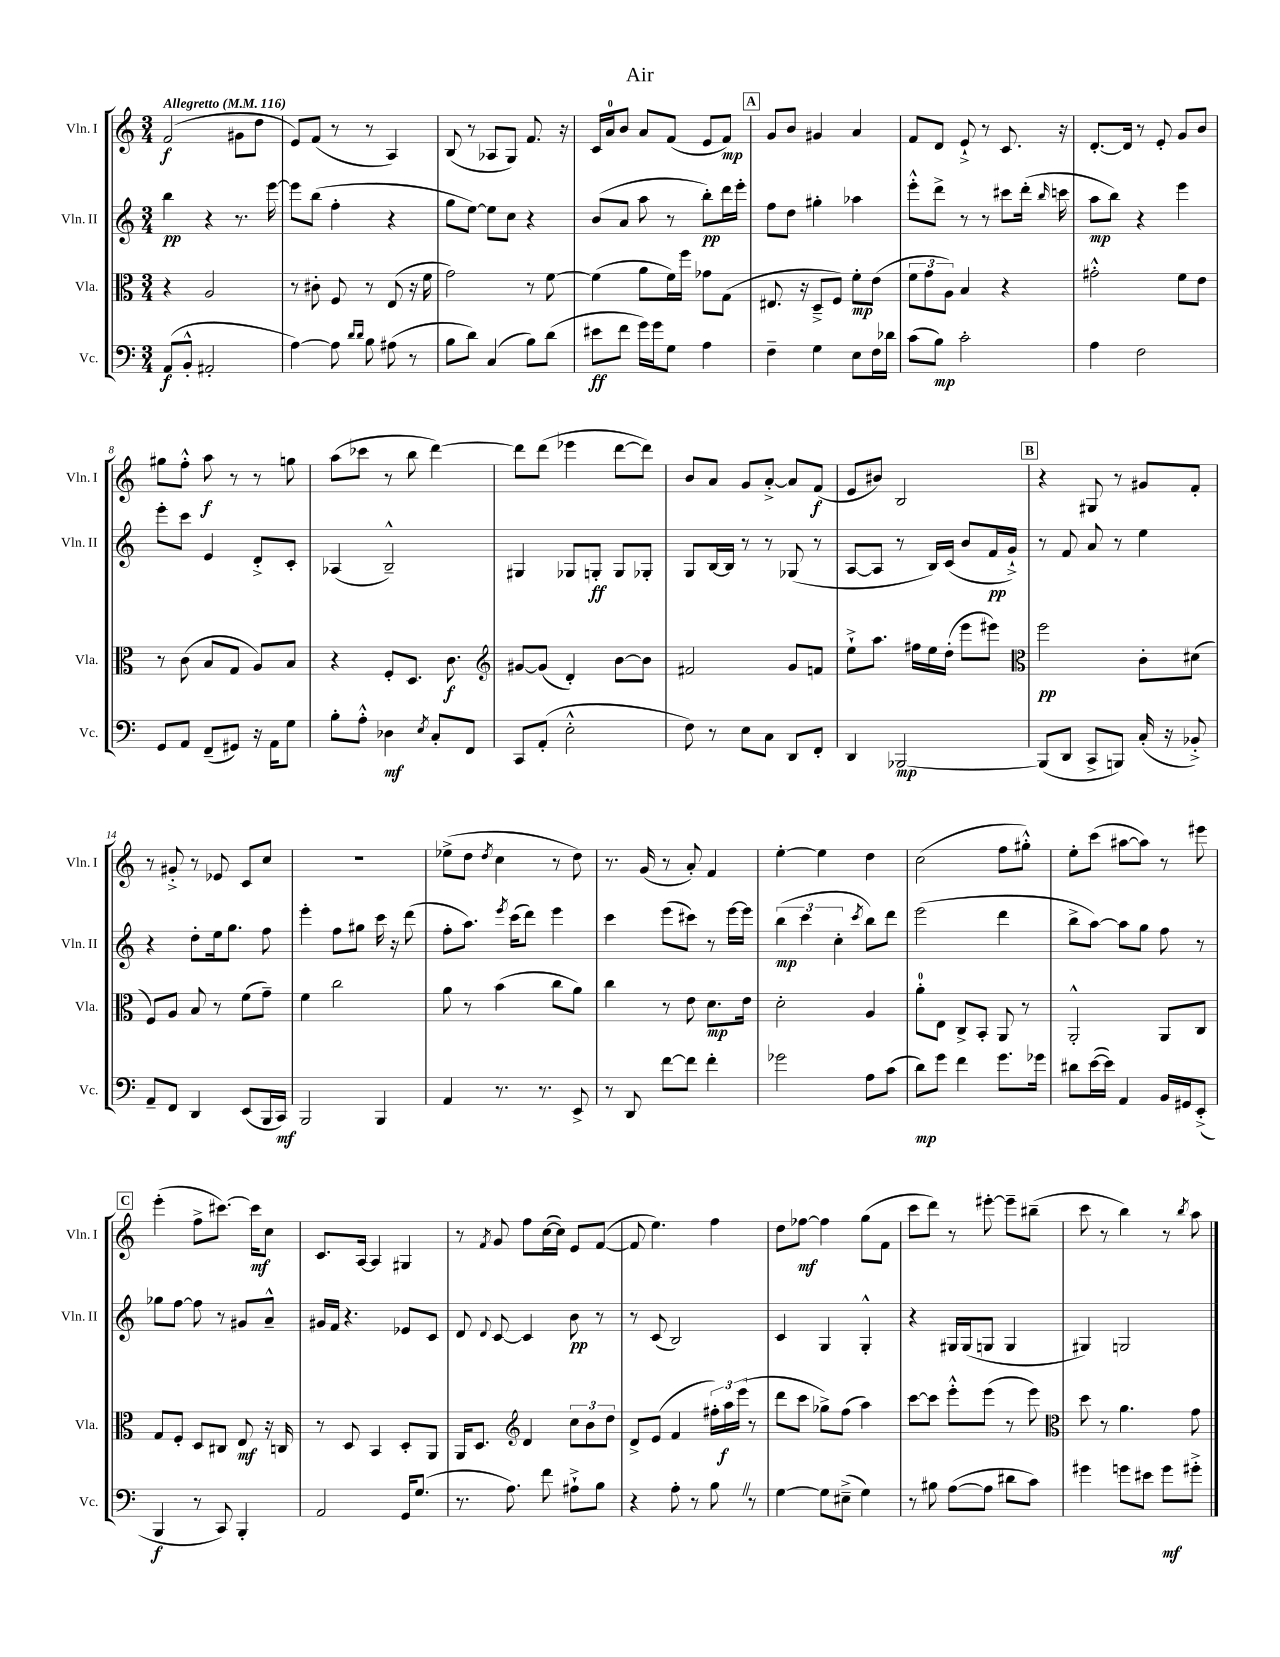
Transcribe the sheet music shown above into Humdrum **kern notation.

**kern	**kern	**kern	**kern
*staff4	*staff3	*staff2	*staff1
*clefF4	*clefC3	*clefG2	*clefG2
*k[]	*k[]	*k[]	*k[]
*M3/4	*M3/4	*M3/4	*M3/4
*MM116	*MM116	*MM116	*MM116
(8AA/L	4r	4bb\	(2f/
8BB'^^/J	.	.	.
2AA#'/	2A/	4r	.
.	.	8.r	8g#\L
.	.	.	8dd\J
.	.	[16eee\	.
=	=	=	=
[4A\)	8r	8eee\]L	8e/L)
.	8c#'\	(8bb\J	(8f/J
8A\]	8F/	4ff'\	8r
16qqd/LL	.	.	.
16qqd/JJ	.	.	.
8B\	8r	.	8r
(8A#\	(8E/	4r	4A/)
8r	16r	.	.
.	16f\	.	.
=	=	=	=
8B\L	2g\)	8gg\L	(8B/
8d\J)	.	[8ee\J)	8r
(4C/	.	8ee\]L	8A-/L
.	.	8cc\J	8G/J)
8B\L)	8r	4r	8.f/
(8d\J	[8f\	.	.
.	.	.	16r
=	=	=	=
8e#\L	(4f\]	(8b/L	16c/LL
.	.	.	16a/J
8f\J	.	8a/J	8b/J
16g\LL)	8a\L	8aa\	8a/L
16g\J	.	.	.
8G\J	16f\L)	8r	(8f/J
.	16ff\JJ	.	.
4A\	8g-\L	8bb'\L)	8e/L
.	(8G\J	16ddd\L	8f/J)
.	.	16eee'\JJ	.
=	=	=	=
4F~\	8.E#/	8ff\L	8g/L
.	.	8dd\J	8b/J
.	16r	.	.
4G\	8D~^/L	4gg#'\	4g#/
.	8F/J)	.	.
8E\L	8f'\L	4aa-\	4a/
16F\L	(8e\J	.	.
16d-\JJ	.	.	.
=	=	=	=
(8c\L	12f\L	8eee'^^\L	8f/L
.	12g\	.	.
8B\J)	.	8ddd^\J	8d/J
.	12A\J)	.	.
2c'\	4B/	8r	8e`^/
.	.	8r	8r
.	4r	8ccc#\L	8.c/
.	.	(16ddd'\Jk	.
.	.	16qqbb/	.
.	.	16ccc\	16r
=	=	=	=
4A\	2g#'^^\	8aa\L	[8.d'/L
.	.	8bb\J)	.
.	.	.	16d/]Jk
2F\	.	4r	8r
.	.	.	8e'/
.	8f\L	4eee\	8g/L
.	8e\J	.	8b/J
=	=	=	=
8GG/L	8r	8eee'\L	8gg#\L
8AA/J	(8c\	8ccc\J	8ff'^^\J
(8FF~/L	8B/L	4e/	8aa\
8GG#/J)	8G/J	.	8r
16r	8A/L)	8d'^/L	8r
16AA\LK	.	.	.
8G\J	8B/J	8c'/J	8gg\
=	=	=	=
8B'\L	4r	(4A-/	(8aa\L
8A'^^\J	.	.	8ccc-\J
4D-\	8F'/L	2B~^^/)	8r
.	8.D/J	.	8bb\
8qE/	.	.	.
8C'/L	.	.	[4ddd\)
.	8.c\	.	.
8FF/J	.	.	.
=	=	=	=
*	*clefG2	*	*
8CC/L	[8g#/L	4G#/	8ddd\]L
(8AA'/J	(8g#/]J	.	(8ddd\J
2E'^^\	4d'/)	8G-/L	4eee-\
.	.	8G'/J	.
.	[8b\L	8G/L	[8ddd\L
.	8b\]J	8G-'/J	8ddd\]J)
=	=	=	=
8F\)	2f#/	8G/L	8b/L
8r	.	[16B/L	8a/J
.	.	16B/]JJ	.
8E\L	.	8r	8g/L
8C\J	.	8r	[8a'^/J
8DD/L	8g/L	(8G-/	8a/]L
8FF'/J	8f/J	8r	(8f/J
=	=	=	=
4DD/	8ee`^\L	[8A/L	8e/L
.	8.aa\J	8A/]J	8b#/J)
[2BBB-/	.	8r	2B/
.	16ff#\LL	.	.
.	16ee\	16B/LL)	.
.	(16dd'\JJ	(16c/JJ	.
.	8eee\L	8b/L	.
.	8eee#\J)	16f/L	.
.	.	16g`^/JJ)	.
=	=	=	=
*	*clefC3	*	*
(8BBB-/]L	2ff\	8r	4r
8DD/J	.	8f/	.
8CC^/L	.	8a/	8G#/
8BBB/J)	.	8r	8r
(16C'/	8c'\L	4ee\	8g#/L
16r	.	.	.
8BB-'^/)	(8d#\J	.	8f'/J
=	=	=	=
8AA~/L	8F/L)	4r	8r
8FF/J	8A/J	.	8g#'^/
4DD/	8B/	8dd'\L	8r
.	8r	16ee\k	8e-/
.	.	8.gg\J	.
(8EE/L	(8f\L	.	8c/L
16BBB/L	8g~\J)	8ff\	8cc/J
16CC/JJ)	.	.	.
=	=	=	=
2BBB/	4f\	4eee'\	2.r
.	2cc\	8ff\L	.
.	.	8gg#\J	.
4BBB/	.	16ccc\	.
.	.	16r	.
.	.	(8ddd\	.
=	=	=	=
4AA/	8a\	8ff'\L	(8ee-^\L
.	8r	8.aa\J)	8dd\J
.	.	.	8qdd/
8.r	(4b\	.	4cc\
.	.	8qeee/	.
.	.	(16ccc\LK	.
.	.	8ddd\J)	.
8.r	.	.	.
.	8cc\L	4eee\	8r
8EE^/	8a\J)	.	8dd\)
=	=	=	=
8r	4cc\	4ccc\	8.r
8DD/	.	.	.
.	.	.	(16g/
[8f\L	8r	(8eee\L	8r
8f\]J	8e\	8ccc#\J)	8a'/)
4f'\	8.d\L	8r	4f/
.	.	[16eee\LL	.
.	16e\Jk	16eee\]JJ	.
=	=	=	=
2g-\	2d'\	(6bb\	[4ee'\
.	.	6ccc\	.
.	.	.	4ee\]
.	.	6cc'\	.
.	.	8qccc/	.
8A\L	4A/	8bb\L)	4dd\
(8c\J	.	8ddd\J	.
=	=	=	=
8d\L)	8a'\L	(2eee\	(2cc\
8g\J	8E\J	.	.
4f\	8C^/L	.	.
.	8BB'/J	.	.
8.g\L	8AA/	4ddd\	8ff\L
.	8r	.	8gg#'^^\J)
16g-\Jk	.	.	.
=	=	=	=
8d#\L	2AA'^^/	8bb^\L	8ee'\L
([16e\L	.	[8aa\J)	(8ccc\J
16e\]JJ)	.	.	.
4AA/	.	8aa\]L	[8aa#\L
.	.	8gg\J	8aa#\]J)
16BB/LL	8AA/L	8ff\	8r
16GG#/J	.	.	.
(8EE'^/J	8C/J	8r	8eee#\
=	=	=	=
4BBB/	8G/L	8gg-\L	(4eee'\
.	8F'/J	[8ff\J	.
8r	8D/L	8ff\]	8ff^\L
8CC/)	8C#/J	8r	[8.ccc#\J)
4BBB'/	8E/	8g#/L	.
.	.	.	16ccc#\]LK
.	16r	8a~^^/J	8cc\J
.	16C/	.	.
=	=	=	=
2AA/	8r	16g#/LL	8.c/L
.	.	16f/JJ	.
.	8D/	4.r	.
.	.	.	[16A/Jk
.	4BB/	.	4A/]
16GG/LK	8D'/L	8e-/L	4G#/
(8.G/J	.	.	.
.	8AA/J	8c/J	.
=	=	=	=
8.r	16AA/LK	8d/	8r
.	8.D/J	.	.
.	.	8qqd/	8qf/
.	.	[8c/	8g/
8.A\)	.	.	.
*	*clefG2	*	*
.	4d/	4c/]	8ff\L
8f\	.	.	([16cc\L
.	.	.	16cc\]JJ)
8A#`^\L	12cc\L	8b\	8e/L
.	12b\	.	.
8B\J	.	8r	([8f/J
.	12dd\J	.	.
=	=	=	=
4r	8d^/L	8r	8f/]
.	(8e/J	(8c/	4.ee\)
8A'\	4f/	2B/)	.
8r	.	.	.
8B\	24ff#'\LL)	.	4ff\
.	24aa\	.	.
.	(24eee\JJ	.	.
8r	8r	.	.
=	=	=	=
[4G\	8ddd\L	4c/	8dd\L
.	8ccc\J	.	[8ff-\J
8G\]L	8gg-^\L)	4G/	4ff-\]
(8E#~^\J	(8ff\J	.	.
4G\)	4aa\)	4G'^^/	(8gg\L
.	.	.	8f\J
=	=	=	=
8r	[8ccc\L	4r	8ccc\L
8B#\	8ccc\]J	.	8ddd\J)
([8A\L	8eee'^^\L	16G#/LL	8r
.	.	(16G#/J	.
8A\]J	(8eee\J	8G/J	[8eee#'\
8d#\L	8r	4G/	8eee#~\]L
8c\J)	8eee\)	.	(8bb#~\J
=	=	=	=
*	*clefC3	*	*
4g#\	8dd\	4G#/)	8ccc\
.	8r	.	8r
8g\L	4.a\	2G/	4bb\)
8e#\J	.	.	.
8g\L	.	.	8r
.	.	.	8qbb/
8g#'^\J	8g\	.	8aa\
==	==	==	==
*-	*-	*-	*-
